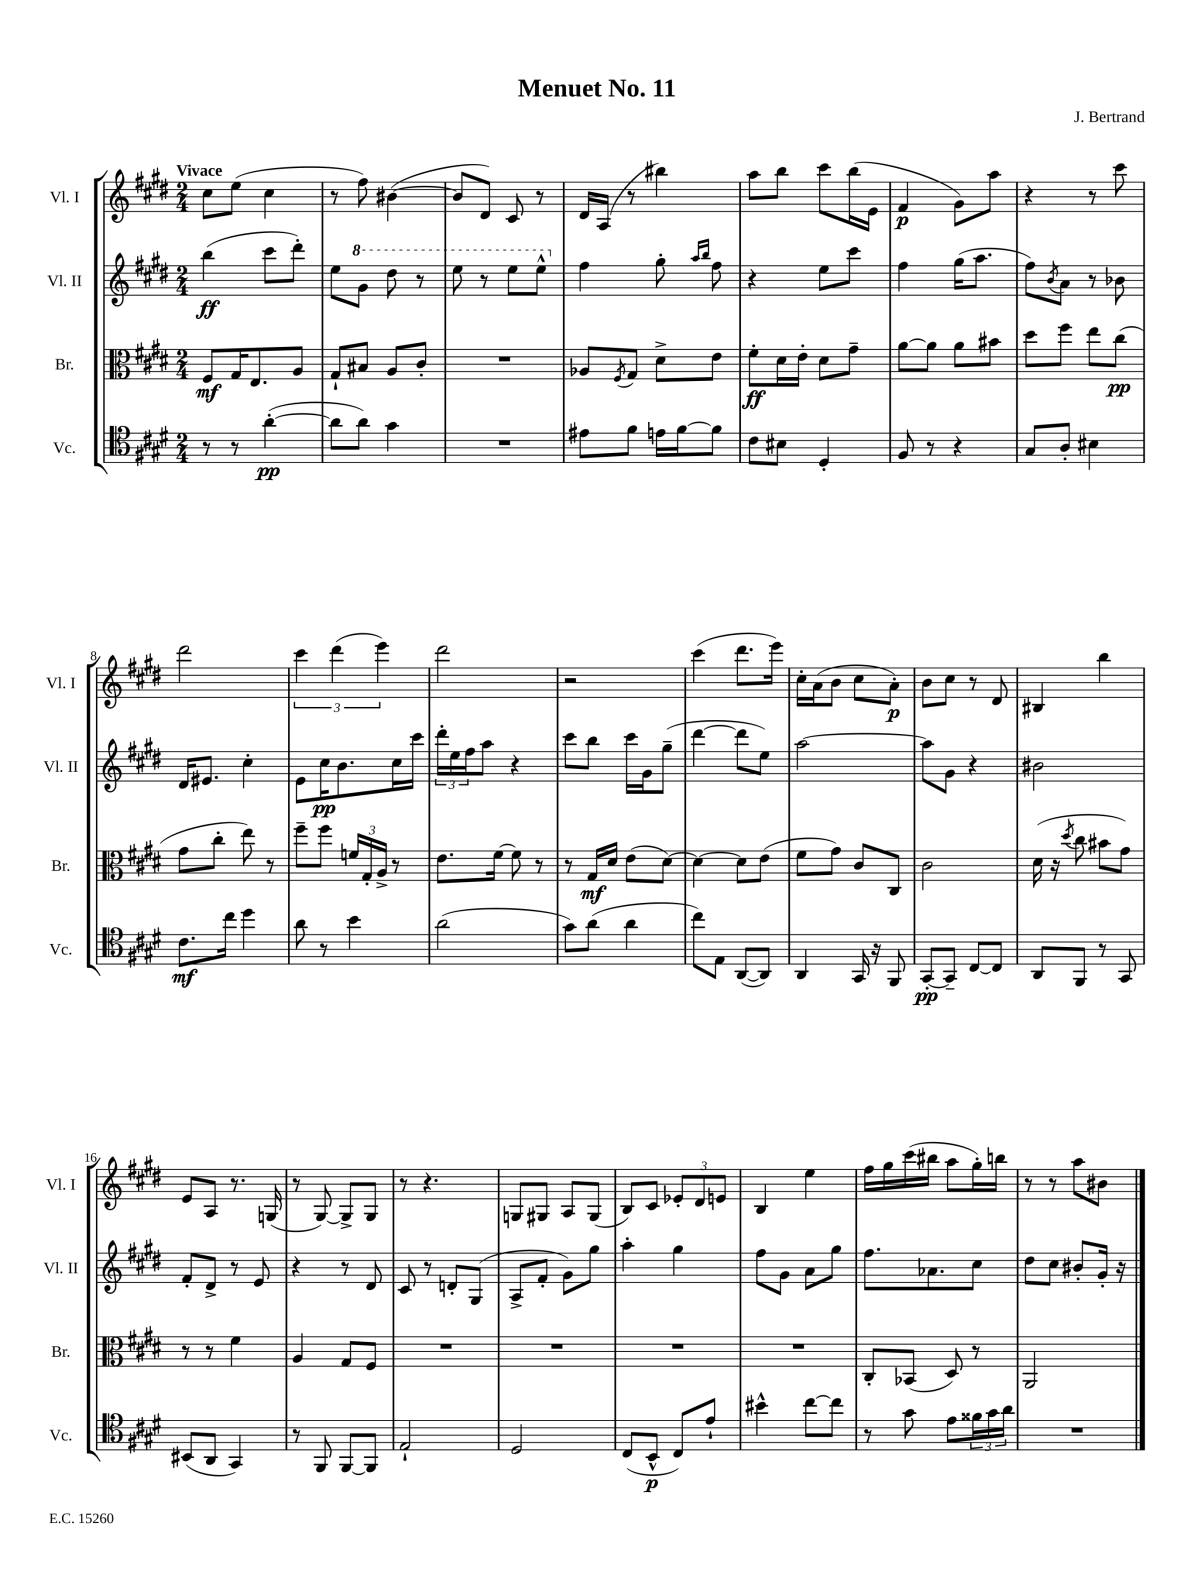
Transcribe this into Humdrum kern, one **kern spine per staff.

**kern	**dynam	**kern	**dynam	**kern	**dynam	**kern	**dynam
*part4	*part4	*part3	*part3	*part2	*part2	*part1	*part1
*staff4	*staff4	*staff3	*staff3	*staff2	*staff2	*staff1	*staff1
*I"Vc.	*	*I"Br.	*	*I"Vl. II	*	*I"Vl. I	*
*I'Vc.	*	*I'Br.	*	*I'Vl. II	*	*I'Vl. I	*
*clefC4	*	*clefC3	*	*clefG2	*	*clefG2	*
*k[f#c#g#d#]	*	*k[f#c#g#d#]	*	*k[f#c#g#d#]	*	*k[f#c#g#d#]	*
*M2/4	*	*M2/4	*	*M2/4	*	*M2/4	*
=1	=1	=1	=1	=1	=1	=1	=1
!	!	!	!	!	!	!LO:TX:a:B:t=Vivace	!
8r	.	8F#/L	mf	(4bb\	ff	8cc#\L	.
8r	.	16G#/K	.	.	.	(8ee\J	.
.	.	8.E/	.	.	.	.	.
([4a'\	pp	.	.	8ccc#\L	.	4cc#\	.
.	.	8A/J	.	8ddd#'\J)	.	.	.
=2	=2	=2	=2	=2	=2	=2	=2
8a\L]	.	8G#`/L	.	8ee\L	.	8r	.
*	*	*	*	*8va	*	*	*
8a\J)	.	8B#X/J	.	8gg#\J	.	8ff#\)	.
4g#\	.	8A/L	.	8ddd#\	.	([4b#X\	.
.	.	8c#'/J	.	8r	.	.	.
=3	=3	=3	=3	=3	=3	=3	=3
2r	.	2r	.	8eee\	.	8b#/L]	.
.	.	.	.	8r	.	8d#/J)	.
.	.	.	.	8eee\L	.	8c#/	.
.	.	.	.	8eee^^\J	.	8r	.
=4	=4	=4	=4	=4	=4	=4	=4
*	*	*	*	*X8va	*	*	*
8e#X\L	.	8A-X/L	.	4ff#\	.	16d#/LL	.
.	.	.	.	.	.	(16A/JJ	.
.	.	8qF#/	.	.	.	.	.
8f#\J	.	8G#/J	.	.	.	8r	.
16en\LL	.	8d#^\L	.	8gg#'\	.	4bb#X\)	.
[16f#\J	.	.	.	.	.	.	.
.	.	.	.	16qqaa/LL	.	.	.
.	.	.	.	16qqbb/JJ	.	.	.
8f#\J]	.	8e\J	.	8ff#\	.	.	.
=5	=5	=5	=5	=5	=5	=5	=5
8c#\L	.	8f#'\L	ff	4r	.	8aa\L	.
8B#X\J	.	16d#\L	.	.	.	8bb\J	.
.	.	16e'\JJ	.	.	.	.	.
4D#'/	.	8d#\L	.	8ee\L	.	8ccc#\L	.
.	.	8g#~\J	.	8ccc#\J	.	(16bb\L	.
.	.	.	.	.	.	16e\JJ	.
=6	=6	=6	=6	=6	=6	=6	=6
8F#/	.	[8a\L	.	4ff#\	.	4f#/	p
8r	.	8a\J]	.	.	.	.	.
4r	.	8a\L	.	(16gg#\KL	.	8g#\L)	.
.	.	.	.	8.aa\J	.	.	.
.	.	8b#X\J	.	.	.	8aa\J	.
=7	=7	=7	=7	=7	=7	=7	=7
8G#/L	.	8dd#\L	.	8ff#\L)	.	4r	.
.	.	.	.	8qb/	.	.	.
8A'/J	.	8ff#\J	.	8a\J	.	.	.
4B#X\	.	8ee\L	.	8r	.	8r	.
.	.	(8cc#\J	pp	8b-X\	.	8ccc#\	.
!!LO:LB:g=z
=8	=8	=8	=8	=8	=8	=8	=8
8.c#\L	mf	8g#\L	.	16d#/KL	.	2ddd#\	.
.	.	.	.	8.e#X/J	.	.	.
.	.	8cc#'\J	.	.	.	.	.
16cc#\Jk	.	.	.	.	.	.	.
4dd#\	.	8ee\)	.	4cc#'\	.	.	.
.	.	8r	.	.	.	.	.
=9	=9	=9	=9	=9	=9	=9	=9
8a\	.	8ff#~\L	.	8e\L	.	6ccc#\	.
8r	.	8ff#\J	.	16cc#\K	pp	.	.
.	.	.	.	.	.	(6ddd#\	.
.	.	.	.	8.b\	.	.	.
4b\	.	24fn/LL	.	.	.	.	.
.	.	24G#'/	.	.	.	.	.
.	.	24A^/JJ	.	.	.	6eee\)	.
.	.	8r	.	16cc#\L	.	.	.
.	.	.	.	16ccc#\JJ	.	.	.
=10	=10	=10	=10	=10	=10	=10	=10
(2a\	.	8.e\L	.	24ddd#'\LL	.	2ddd#\	.
.	.	.	.	24ee\	.	.	.
.	.	.	.	24ff#\J	.	.	.
.	.	.	.	8aa\J	.	.	.
.	.	[16f#\Jk	.	.	.	.	.
.	.	8f#\]	.	4r	.	.	.
.	.	8r	.	.	.	.	.
=11	=11	=11	=11	=11	=11	=11	=11
8g#\L)	.	8r	.	8ccc#\L	.	2r	.
(8a\J	.	16G#/LL	mf	8bb\J	.	.	.
.	.	16d#/JJ	.	.	.	.	.
4a\	.	(8e\L	.	16ccc#\LL	.	.	.
.	.	.	.	16g#\J	.	.	.
.	.	[8d#\J)	.	(8gg#~\J	.	.	.
=12	=12	=12	=12	=12	=12	=12	=12
8cc#\L)	.	4d#\_	.	[4ddd#\	.	(4ccc#\	.
8E\J	.	.	.	.	.	.	.
([8AA/L	.	8d#\L]	.	8ddd#\L]	.	8.ddd#\L	.
8AA/J])	.	(8e\J	.	8ee\J)	.	.	.
.	.	.	.	.	.	16eee\Jk)	.
=13	=13	=13	=13	=13	=13	=13	=13
4AA/	.	8f#\L	.	[2aa\	.	16cc#'\LL	.
.	.	.	.	.	.	(16a\J	.
.	.	8g#\J)	.	.	.	8b\J	.
16GG#/	.	8c#/L	.	.	.	8cc#\L	.
16r	.	.	.	.	.	.	.
8FF#/	.	8C#/J	.	.	.	8a'\J)	p
=14	=14	=14	=14	=14	=14	=14	=14
[8GG#'/L	pp	2c#\	.	8aa\L]	.	8b\L	.
8GG#~/J]	.	.	.	8g#\J	.	8cc#\J	.
[8C#/L	.	.	.	4r	.	8r	.
8C#/J]	.	.	.	.	.	8d#/	.
=15	=15	=15	=15	=15	=15	=15	=15
8AA/L	.	(16d#\	.	2b#X\	.	4B#X/	.
.	.	16r	.	.	.	.	.
.	.	8qdd#/	.	.	.	.	.
8FF#/J	.	8cc#\	.	.	.	.	.
8r	.	8b#X\L	.	.	.	4bb\	.
8GG#/	.	8g#\J)	.	.	.	.	.
!!LO:LB:g=z
=16	=16	=16	=16	=16	=16	=16	=16
(8BB#X/L	.	8r	.	8f#'/L	.	8e/L	.
8AA/J	.	8r	.	8d#^/J	.	8A/J	.
4GG#/)	.	4f#\	.	8r	.	8.r	.
.	.	.	.	8e/	.	.	.
.	.	.	.	.	.	(16Gn/	.
=17	=17	=17	=17	=17	=17	=17	=17
8r	.	4A/	.	4r	.	8r	.
8FF#/	.	.	.	.	.	[8G#/)	.
[8FF#/L	.	8G#/L	.	8r	.	8G#^/L]	.
8FF#/J]	.	8F#/J	.	8d#/	.	8G#/J	.
=18	=18	=18	=18	=18	=18	=18	=18
2E`/	.	2r	.	8c#/	.	8r	.
.	.	.	.	8r	.	4.r	.
.	.	.	.	8dn'/L	.	.	.
.	.	.	.	(8G#/J	.	.	.
=19	=19	=19	=19	=19	=19	=19	=19
2D#/	.	2r	.	8A^/L	.	8Gn/L	.
.	.	.	.	8f#'/J	.	8G#X/J	.
.	.	.	.	8g#\L)	.	8A/L	.
.	.	.	.	8gg#\J	.	(8G#/J	.
=20	=20	=20	=20	=20	=20	=20	=20
(8C#/L	.	2r	.	4aa'\	.	8B/L)	.
8BB^^/J	p	.	.	.	.	8c#/J	.
8C#/L)	.	.	.	4gg#\	.	12e-X'/L	.
.	.	.	.	.	.	12d#/	.
8e`/J	.	.	.	.	.	.	.
.	.	.	.	.	.	12en/J	.
=21	=21	=21	=21	=21	=21	=21	=21
4b#X^^\	.	2r	.	8ff#\L	.	4B/	.
.	.	.	.	8g#\J	.	.	.
[8cc#\L	.	.	.	8a\L	.	4ee\	.
8cc#\J]	.	.	.	8gg#\J	.	.	.
=22	=22	=22	=22	=22	=22	=22	=22
8r	.	8C#'/L	.	8.ff#\L	.	16ff#\LL	.
.	.	.	.	.	.	16gg#\	.
8g#\	.	(8BB-X/J	.	.	.	(16ccc#\	.
.	.	.	.	8.a-X\	.	16bb#X\JJ	.
8e\L	.	8D#/)	.	.	.	8aa\L	.
24f##X\L	.	8r	.	8cc#\J	.	16gg#'\L)	.
24g#\	.	.	.	.	.	.	.
.	.	.	.	.	.	16bbn\JJ	.
24a\JJ	.	.	.	.	.	.	.
=23	=23	=23	=23	=23	=23	=23	=23
2r	.	2AA/	.	8dd#\L	.	8r	.
.	.	.	.	8cc#\J	.	8r	.
.	.	.	.	8b#X'/L	.	8aa\L	.
.	.	.	.	16g#'/Jk	.	8b#X\J	.
.	.	.	.	16r	.	.	.
==	==	==	==	==	==	==	==
*-	*-	*-	*-	*-	*-	*-	*-
